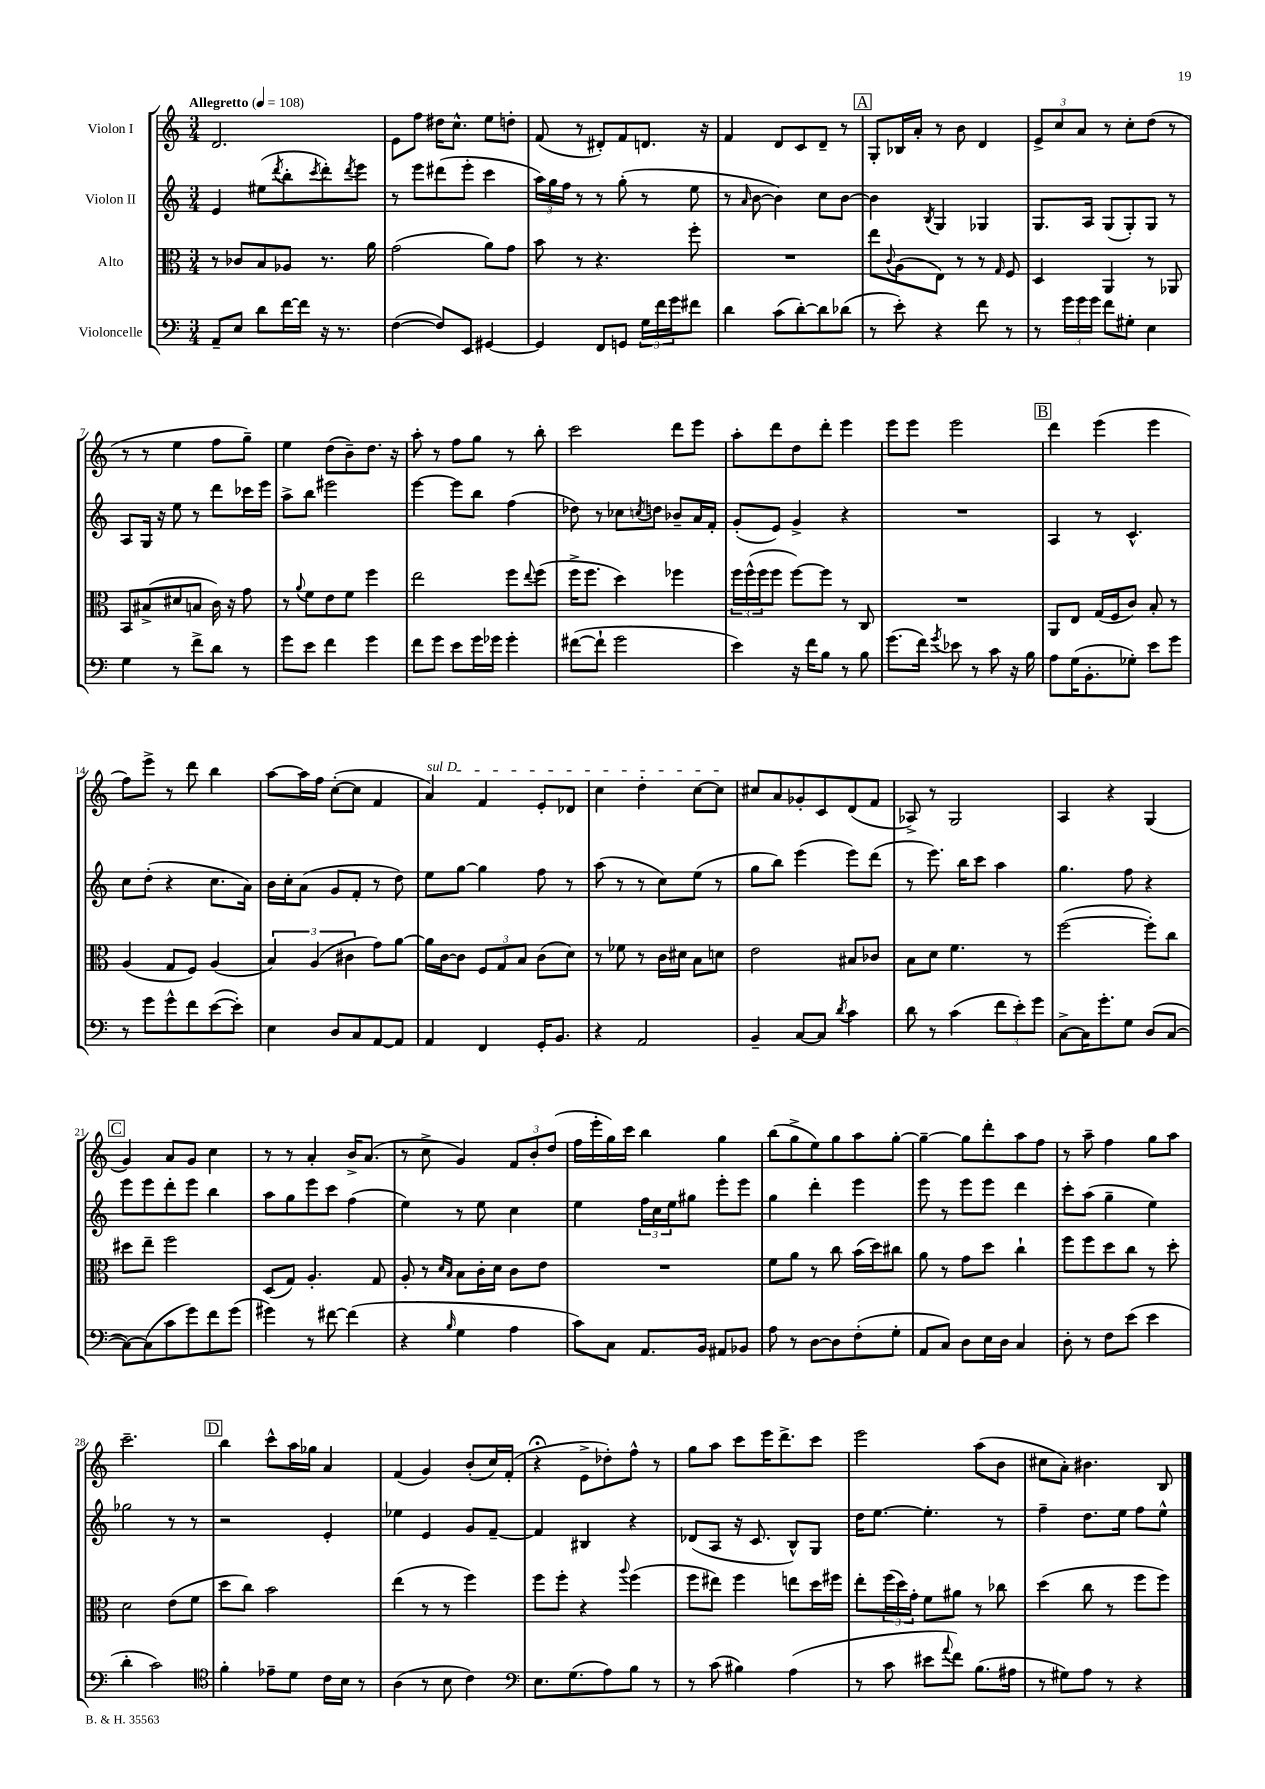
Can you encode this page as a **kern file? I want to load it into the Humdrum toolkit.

**kern	**kern	**kern	**kern
*staff4	*staff3	*staff2	*staff1
*clefF4	*clefC3	*clefG2	*clefG2
*k[]	*k[]	*k[]	*k[]
*M3/4	*M3/4	*M3/4	*M3/4
*MM108	*MM108	*MM108	*MM108
8AA~	8r	4e	2.d
8E	8c-	.	.
8d	8B	(8ee#	.
.	.	8qddd	.
[16f	8A-	8bb'	.
16f]	.	.	.
.	.	8qccc	.
16r	8.r	8ddd')	.
8.r	.	.	.
.	.	8qddd	.
.	.	8eee	.
.	16a	.	.
=	=	=	=
([4F	(2g	8r	8e
.	.	8eee	8ff
8F])	.	(8ddd#	16dd#
.	.	.	8.cc^^
8EE	.	8eee'	.
[4GG#	8a)	4ccc	8ee
.	8g	.	8dd'
=	=	=	=
4GG#]	8b	24aa)	(8f
.	.	24gg	.
.	.	24ff	.
.	8r	8r	8r
8FF	4.r	8r	8d#')
8GG	.	(8gg'	8f
24G	.	8r	8.d
24f	.	.	.
24g	.	.	.
8f#	8ff'	8ee	.
.	.	.	16r
=	=	=	=
4d	2.r	8r	4f
.	.	16qqa	.
.	.	[8b	.
(8c	.	4b])	8d
[8d')	.	.	8c
8d]	.	8cc	8d~
(8d-	.	[8b	8r
=	=	=	=
8r	8ee	4b]	8G'
.	8qqc	.	.
8e')	(8A	.	16B-
.	.	.	16a'
.	.	8qB	.
4r	8E)	4G	8r
.	8r	.	8b
8f	8r	4G-	4d
.	16qqG	.	.
8r	8F	.	.
=	=	=	=
8r	4D	8.G	12e^
.	.	.	12cc
24g	.	.	.
24g	.	.	12a
.	.	16A	.
24g	.	.	.
8f	4AA	(8G	8r
8G#'	.	8G')	8cc'
4E	8r	8G	(8dd
.	8AA-	8r	8r
=	=	=	=
4G	8BB	8A	8r
.	(8B#^	16G	8r
.	.	16r	.
8r	8d#	8ee	4ee
8f^	8B	8r	.
8d	16c)	8ddd	8ff
.	16r	.	.
8r	8g	16ccc-	8gg~)
.	.	16eee	.
=	=	=	=
8g	8r	8aa^	4ee
.	8qqa	.	.
8e	8f	8bb	.
4f	8e	2eee#	(8dd
.	8f	.	8b~)
4g	4ff	.	8.dd
.	.	.	16r
=	=	=	=
8f	2ee	[4eee	8aa'
8g	.	.	8r
8e	.	8eee]	8ff
16g	.	8bb	8gg
16g-	.	.	.
4g-'	8ff	(4ff	8r
.	8qqee	.	.
.	(8ff	.	8bb'
=	=	=	=
([8f#	16ff^	8dd-)	2ccc
.	8.ff	.	.
8f#`]	.	8r	.
2g	4dd)	8cc-	.
.	.	8qcc	.
.	.	8dd	.
.	4ff-	8b-~	8ddd
.	.	16a	8eee
.	.	16f'	.
=	=	=	=
4e)	24ff	(8g'	8aa'
.	(24ff^^	.	.
.	24ff	.	.
.	8ff	8e)	8ddd
16r	[8ff)	4g^	8dd
16f	.	.	.
8B	8ff]	.	8ddd'
8r	8r	4r	4eee
8B	8C	.	.
=	=	=	=
(8.g	2.r	2.r	8eee
.	.	.	8eee
16f)	.	.	.
8qg	.	.	.
8e-	.	.	2eee
8r	.	.	.
8c	.	.	.
16r	.	.	.
16B	.	.	.
=	=	=	=
8A	8AA	4A	4ddd
(16G	8E	.	.
8.BB'	.	.	.
.	(16G	8r	(4eee
.	16F	.	.
8G-')	8c)	4.c^^	.
8e	8B'	.	4eee
8g	8r	.	.
=	=	=	=
8r	(4A	8cc	8ff)
8g	.	(8dd'	8eee^
8g^^	8G	4r	8r
8f	8F)	.	8ddd
([8e	(4A	8.cc	4bb
8e'])	.	.	.
.	.	16a)	.
=	=	=	=
4E	6B)	16b	[8aa
.	.	16cc'	.
.	.	(8a	16aa]
.	(6A	.	.
.	.	.	16ff
8D	.	8g	([8cc'
.	6c#	.	.
8C	.	8f'	8cc]
[8AA	8g)	8r	4f
8AA]	[8a	8dd)	.
=	=	=	=
4AA	16a]	8ee	4a)
.	[16c	.	.
.	8c]	[8gg	.
4FF	12F	4gg]	4f
.	12G	.	.
.	12B	.	.
16GG'	(8c	8ff	8e'
8.BB	.	.	.
.	8d)	8r	8d-
=	=	=	=
4r	8r	(8aa	4cc
.	8f-	8r	.
2AA	8r	8r	4dd'
.	16c	8cc)	.
.	16d#	.	.
.	8B	(8ee	[8cc
.	8d	8r	8cc]
=	=	=	=
4BB~	2e	8gg	8cc#
.	.	8bb)	8a
[8C	.	(4eee	8g-'
8C]	.	.	8c
8qd	.	.	.
4c	8B#	8eee)	(8d
.	8c-	(8ddd	8f
=	=	=	=
8d	8B	8r	8A-^)
8r	8d	8.eee)	8r
(4c	4.f	.	2G
.	.	16bb	.
.	.	8ccc	.
12f	.	4aa	.
12e')	.	.	.
.	8r	.	.
12g	.	.	.
=	=	=	=
[8C^	([2ff	4.gg	4A
16C]	.	.	.
8.g'	.	.	.
.	.	.	4r
8G	.	8ff	.
(8D	8ff'])	4r	(4G
[8C	8cc	.	.
=	=	=	=
8C_)	8dd#	8eee	4g)
(8C]	8ee~	8eee	.
8c	2ff	8ddd'	8a
8g)	.	8eee	8g
8f	.	4bb	4cc
(8g	.	.	.
=	=	=	=
4g#)	(8D	8aa	8r
.	8G)	8gg	8r
8r	4.A'	8eee	4a'
[8f#	.	8ccc	.
(4f#]	.	(4ff	16b^
.	.	.	(8.a
.	8G	.	.
=	=	=	=
4r	8A'	4ee)	8r
.	8r	.	8cc^
.	16qqd	.	.
16qqB	16qqB	.	.
4G	8B	8r	4g)
.	16c'	8ee	.
.	16d	.	.
4A	8c	4cc	12f
.	.	.	12b'
.	8e	.	.
.	.	.	(12dd
=	=	=	=
8c)	2.r	4ee	16ff
.	.	.	16eee'
8C	.	.	16gg)
.	.	.	16ccc
8.AA	.	24ff	4bb
.	.	24cc	.
.	.	24ee	.
.	.	8gg#	.
16BB	.	.	.
8AA#	.	8eee'	4gg
8BB-	.	8eee	.
=	=	=	=
8A	8f	4gg	(8bb
8r	8a	.	8gg^
[8D	8r	4ddd'	8ee)
8D]	8cc	.	8gg
(8F'	(16b	4eee	8aa
.	16dd)	.	.
8G'	8cc#	.	[8gg'
=	=	=	=
8AA	8a	8eee	4gg~_
8C)	8r	8r	.
8D	8g	8eee	8gg]
16E	8dd	8eee	8ddd'
16D	.	.	.
4C	4cc`	4ddd	8aa
.	.	.	8ff
=	=	=	=
8D'	8ff	8ccc'	8r
8r	8ff	(8aa	8aa~
8F	8dd	4gg~	4ff
(8e	8cc	.	.
4e	8r	4ee)	8gg
.	8dd'	.	8aa
=	=	=	=
4d'	2d	2gg-	2.ccc~
2c)	.	.	.
.	(8e	8r	.
.	8f	8r	.
=	=	=	=
*clefC4	*	*	*
4f'	8dd	2r	4bb
.	8cc)	.	.
8e-~	2b	.	8ccc^^
8d	.	.	16aa
.	.	.	16gg-
16c	.	4e'	4a
16B	.	.	.
8r	.	.	.
=	=	=	=
(4A	(4ee	4ee-	(4f
8r	8r	4e	4g)
8B	8r	.	.
4c)	4ff)	8g	(8b'
.	.	[8f~	16cc)
.	.	.	(16f'
=	=	=	=
*clefF4	*	*	*
8.E	8ff	4f]	4r;
.	8ff'	.	.
(8.G	.	.	.
.	4r	4B#	8e^
8A)	.	.	8dd-')
.	8qqaa	.	.
8B	(4ff	4r	8ff^^
8r	.	.	8r
=	=	=	=
8r	8ff	(8d-	8gg
(8c	8ee#)	8A	8aa
4B#)	4ff	16r	8ccc
.	.	8.c	.
.	.	.	16eee
.	.	.	8.ddd^
(4A	8ee	8B^^)	.
.	16dd	8G	8ccc
.	16ff#	.	.
=	=	=	=
8r	8ee'	16dd	2eee
.	.	[8.ee	.
8c	(24ff	.	.
.	24dd)	.	.
.	24g'	.	.
8e#	8f	4.ee']	.
8qqa	.	.	.
8f)	8a#	.	.
(8.B	8r	.	(8aa
.	8cc-	8r	8b
16A#	.	.	.
=	=	=	=
8r	(4dd	4ff~	8cc#
8G#)	.	.	8a')
8A	8cc	8.dd	4.b#
8r	8r	.	.
.	.	16ee	.
4r	8ff	8ff	.
.	8ff)	8ee^^	8B
==	==	==	==
*-	*-	*-	*-
